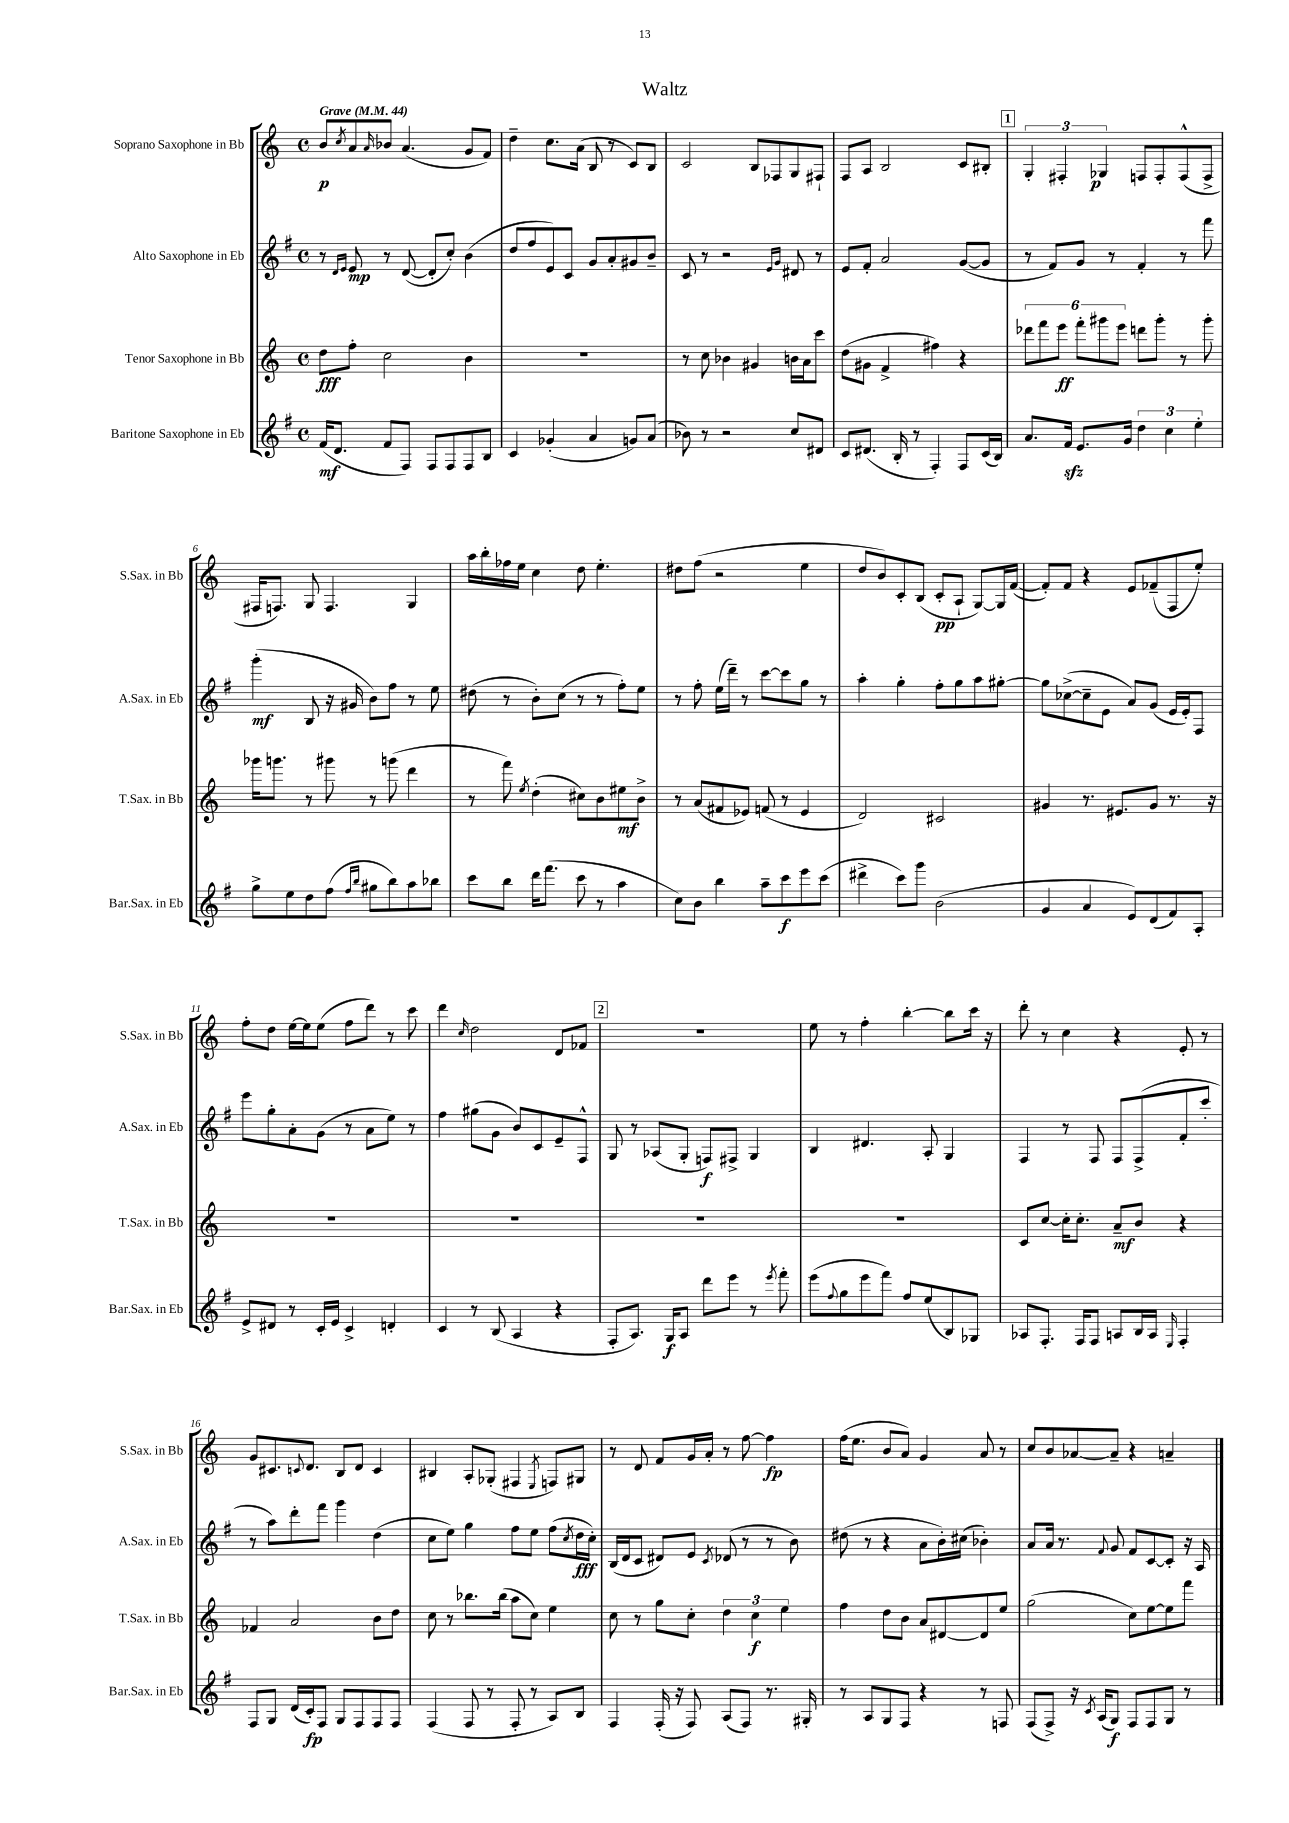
\header { title = "Waltz" }
<<
\new StaffGroup <<
\new Staff = "s0" \with { instrumentName = "Soprano Saxophone in Bb" shortInstrumentName = "S.Sax. in Bb" } {
    \clef treble \key c \major \defaultTimeSignature \time 4/4 \tempo "Grave" 4 = 44
    b'8\p \acciaccatura { c''8 } a'8 \grace { a'16 } bes'8 a'4.( g'8 f'8) |
    d''4-- c''8. a'16( b8 r8 c'8) b8 |
    c'2 b8 fes8 g8 fis8-! |
    f8 a8 b2 c'8 bis8-. |
    \mark \markup { \box "1" } \tuplet 3/2 { g4-. fis4-. ges4\p } f8 f8-. f8-^( f8-> |
    fis16 f8.) g8 f4. g4 |
    a''16 b''16-. fes''16 e''16 c''4 d''8 e''4.-. |
    dis''8 f''8( r2 e''4 |
    d''8 b'8) c'8-. b8( c'8-.\pp a8-! g8~) g16 f'16~( |
    f'8-.) f'8 r4 e'8 fes'8--( f8 e''8-.) |
    f''8-. d''8 e''16~ e''16 e''8( f''8 d'''8) r8 c'''8 |
    d'''4 \grace { c''16 } d''2 d'8 fes'8 |
    \mark \markup { \box "2" } R1 |
    e''8 r8 f''4-. b''4~-. b''8 c'''16 r16 |
    d'''8-. r8 c''4 r4 e'8-. r8 |
    g'8 cis'8. \appoggiatura { c'8 } d'8. b8 d'8 c'4 |
    bis4 a8-. ges8-.( fis4 \acciaccatura { e8 } f8) gis8 |
    r8 d'8 f'8 g'16 a'16-. r8 f''8~ f''4\fp |
    f''16( e''8. b'8 a'8) g'4 a'8 r8 |
    c''8 b'8 aes'8~ aes'8-- r4 a'4-- \bar "|." |
}
\new Staff = "s1" \with { instrumentName = "Alto Saxophone in Eb" shortInstrumentName = "A.Sax. in Eb" } {
    \clef treble \key g \major \defaultTimeSignature \time 4/4
    r8 \grace { d'16 e'16 } e'8\mp r8 d'8~( d'8-. c''8-.) b'4( |
    d''8 fis''8 e'8) c'8 g'8 a'8-. gis'8 b'8-- |
    c'8 r8 r2 \grace { e'16 g'16 } dis'8 r8 |
    e'8 fis'8-. a'2 g'8~( g'8 |
    \mark \markup { \box "1" } r8 fis'8) g'8 r8 fis'4-. r8 fis'''8 |
    g'''4-.\mf( b8 r16 gis'16 b'8) fis''8 r8 e''8 |
    dis''8( r8 b'8-.) c''8( r8 r8 fis''8-.) e''8 |
    r8 fis''8-. e''16( d'''16--) r8 c'''8~ c'''8 g''8 r8 |
    a''4-. g''4-. fis''8-. g''8 a''8 gis''8~-. |
    gis''8 ces''8~->( ces''8-- e'8 a'8) g'8( e'16 e'16-.) fis8 |
    e'''8 g''8-. a'8-. g'8( r8 a'8 e''8) r8 |
    fis''4 gis''8( g'8 b'8) c'8 e'8-- fis8-^ |
    \mark \markup { \box "2" } g8 r8 aes8( g8-. f8\f) fis8-> g4 |
    b4 dis'4. a8-. g4 |
    fis4 r8 fis8 fis8 fis8->( fis'8-. c'''8-. |
    r8 a''8) d'''8-. fis'''8 g'''4 d''4( |
    c''8 e''8) g''4 fis''8 e''8 fis''8( \acciaccatura { c''8 } d''16\fff c''16-.) |
    b16( d'16 c'8 dis'8) e'8 \acciaccatura { c'8 } des'8( r8 r8 b'8) |
    dis''8( r8 r4 a'8 b'16-.) cis''16( bes'4-.) |
    a'8 a'16 r8. \appoggiatura { fis'8 } g'8 fis'8 c'8~ c'8-. r16 a16 \bar "|." |
}
\new Staff = "s2" \with { instrumentName = "Tenor Saxophone in Bb" shortInstrumentName = "T.Sax. in Bb" } {
    \clef treble \key c \major \defaultTimeSignature \time 4/4
    d''8\fff f''8-. c''2 b'4 |
    R1 |
    r8 c''8 bes'4 gis'4 b'16 a'16 c'''8 |
    d''8( gis'8 f'4-> fis''4) r4 |
    \mark \markup { \box "1" } \tuplet 6/4 { des'''8 f'''8 e'''8\ff f'''8-. gis'''8 e'''8 } d'''8 gis'''8-. r8 gis'''8-. |
    ges'''16 g'''8. r8 gis'''8 r8 g'''8( d'''4 |
    r8 f'''8) \acciaccatura { e''8 } d''4-.( cis''8) b'8 eis''8\mf b'8-> |
    r8 a'8( fis'8 ees'8) f'8( r8 ees'4 |
    d'2) cis'2 |
    gis'4 r8. eis'8. gis'8 r8. r16 |
    R1 |
    R1 |
    \mark \markup { \box "2" } R1 |
    R1 |
    c'8 c''8~ c''16-. c''8.-. a'8--\mf b'8 r4 |
    fes'4 a'2 b'8 d''8 |
    c''8 r8 bes''8. bes''16( a''8 c''8) e''4 |
    c''8 r8 g''8 c''8-. \tuplet 3/2 { d''4 c''4\f e''4 } |
    f''4 d''8 b'8 a'8 dis'8~ dis'8 e''8 |
    g''2( c''8) e''8~ e''8 f'''8 \bar "|." |
}
\new Staff = "s3" \with { instrumentName = "Baritone Saxophone in Eb" shortInstrumentName = "Bar.Sax. in Eb" } {
    \clef treble \key g \major \defaultTimeSignature \time 4/4
    fis'16\mf( d'8. fis'8 fis8) fis8 fis8 fis8 b8 |
    c'4 ges'4-.( a'4 g'8) a'8( |
    bes'8) r8 r2 c''8 dis'8 |
    c'8 dis'8.( b16-. r8 fis4-.) fis8 c'16( b16) |
    \mark \markup { \box "1" } a'8. fis'16\sfz e'8. g'16 \tuplet 3/2 { d''4 c''4 e''4-. } |
    g''8-> e''8 d''8 fis''8( \grace { fis''16 b''16 } gis''8 b''8) a''8 bes''8 |
    c'''8 b''8 d'''16 fis'''8.( c'''8 r8 a''4 |
    c''8) b'8 b''4 a''8-- c'''8\f e'''8 c'''8( |
    dis'''4-> c'''8) g'''8 b'2( |
    g'4 a'4 e'8) d'8( fis'8) a8-. |
    e'8-> dis'8 r8 c'16-. e'16 c'4-> d'4-. |
    c'4 r8 b8( a4 r4 |
    \mark \markup { \box "2" } fis8-. a8.) g16\f a8 d'''8 e'''8 r8 \acciaccatura { e'''8 } fis'''8-. |
    e'''8( \appoggiatura { fis''8 } g''8 e'''8 fis'''8) fis''8 e''8( b8) ges8 |
    aes8 fis8.-. fis16 fis8 a8 b16 a16 \grace { e16 } fis4-. |
    fis8 g8 d'16( c'16-.\fp) fis8 g8 fis8 fis8 fis8 |
    fis4( fis8 r8 fis8-. r8 a8) b8 |
    fis4 fis16-.( r16 fis8) a8( fis8) r8. gis16-. |
    r8 a8 g8 fis8 r4 r8 f8 |
    fis8( fis8->) r16 \acciaccatura { c'8 } a16( g8\f) fis8 fis8 g8 r8 \bar "|." |
}
>>
>>
